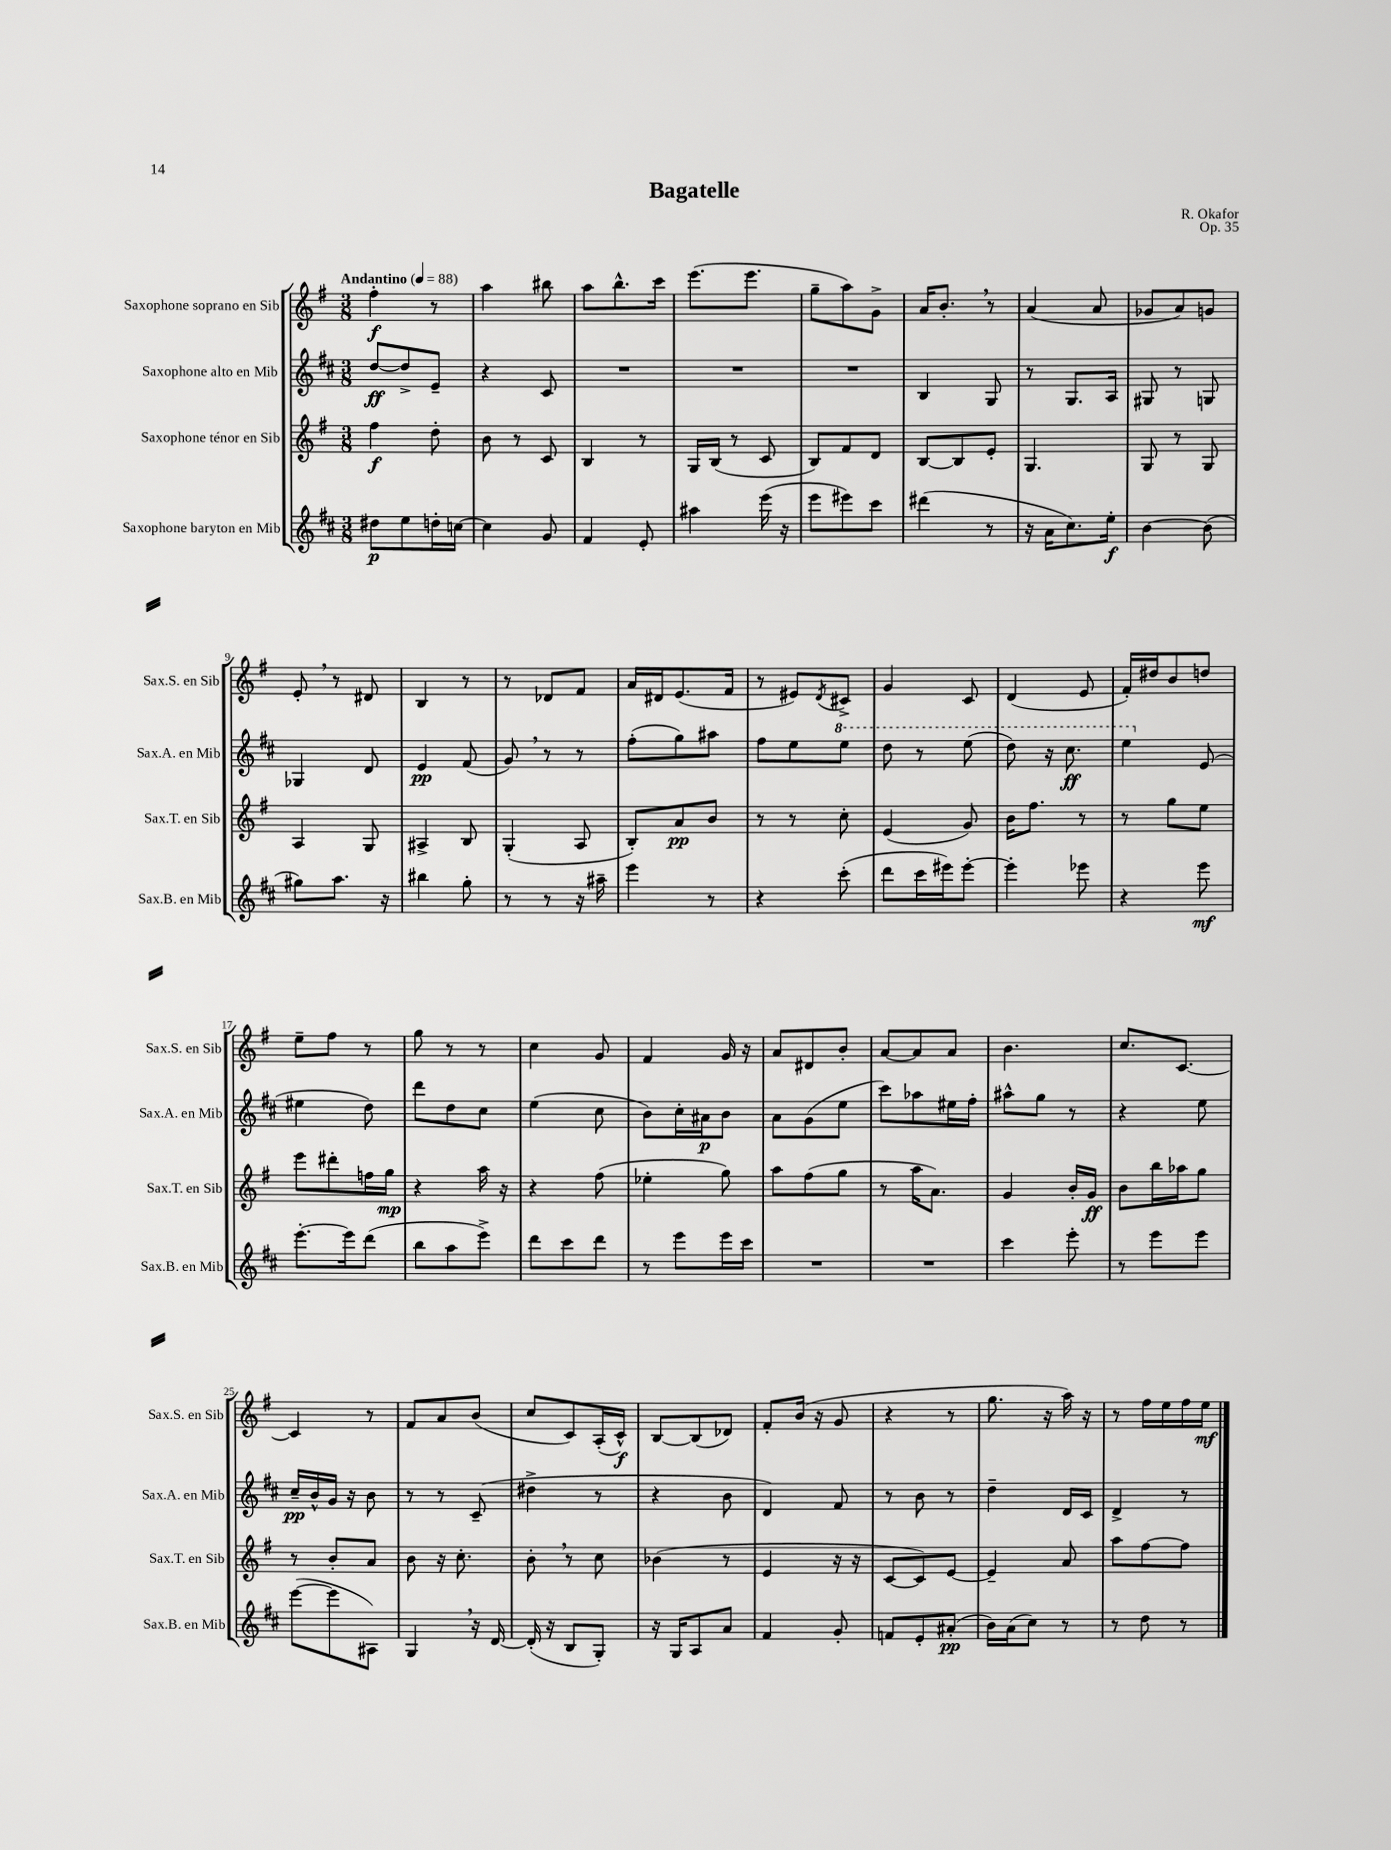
\header { title = "Bagatelle" composer = "R. Okafor" opus = "Op. 35" }
<<
\new StaffGroup <<
\new Staff = "s0" \with { instrumentName = "Saxophone soprano en Sib" shortInstrumentName = "Sax.S. en Sib" } {
    \clef treble \key g \major \numericTimeSignature \time 3/8 \tempo "Andantino" 4 = 88
    fis''4-.\f r8 |
    a''4 bis''8 |
    a''8 b''8.-^ c'''16 |
    e'''8.( e'''8. |
    g''8-- a''8) g'8-> |
    a'16 b'8.-. \breathe r8 |
    a'4( a'8 |
    ges'8 a'8) g'8 |
    e'8-. \breathe r8 dis'8 |
    b4 r8 |
    r8 des'8 fis'8 |
    a'16 dis'16 e'8.( fis'16 |
    r8 eis'8) \acciaccatura { d'8 } cis'8-> |
    g'4 c'8 |
    d'4( e'8 |
    fis'16-.) dis''16 b'8 d''8 |
    e''8-- fis''8 r8 |
    g''8 r8 r8 |
    c''4 g'8 |
    fis'4 g'16 r16 |
    a'8 dis'8 b'8-. |
    a'8~ a'8 a'8 |
    b'4. |
    c''8. c'8.~ |
    c'4 r8 |
    fis'8 a'8 b'8( |
    c''8 c'8) a16-.( c'16-^\f) |
    b8~ b8( des'8) |
    fis'8-. b'16( r16 g'8 |
    r4 r8 |
    g''8. r16 a''16) r16 |
    r8 fis''16 e''16 fis''16 e''16\mf \bar "|." |
}
\new Staff = "s1" \with { instrumentName = "Saxophone alto en Mib" shortInstrumentName = "Sax.A. en Mib" } {
    \clef treble \key d \major \numericTimeSignature \time 3/8
    d''8~\ff d''8-> e'8-- |
    r4 cis'8 |
    R4. |
    R4. |
    R4. |
    b4 g8 |
    r8 g8. a16 |
    gis8 r8 g8 |
    ges4 d'8 |
    e'4\pp fis'8( |
    g'8) \breathe r8 r8 |
    fis''8-.( g''8) ais''8 |
    fis''8 e''8 \ottava #1 e'''8 |
    d'''8 r8 e'''8( |
    d'''8) r16 cis'''8.\ff |
    e'''4 \ottava #0 e'8( |
    eis''4 d''8) |
    d'''8 d''8 cis''8 |
    e''4( cis''8 |
    b'8) cis''16-. ais'16\p b'8 |
    a'8 g'8( e''8 |
    cis'''8) aes''8 eis''16 fis''16-. |
    ais''8-^ g''8 r8 |
    r4 e''8 |
    cis''16--\pp b'16-^ g'16 r16 b'8 |
    r8 r8 cis'8--( |
    dis''4-> r8 |
    r4 b'8 |
    d'4) fis'8 |
    r8 b'8 r8 |
    d''4-- d'16 cis'16 |
    d'4-> r8 \bar "|." |
}
\new Staff = "s2" \with { instrumentName = "Saxophone ténor en Sib" shortInstrumentName = "Sax.T. en Sib" } {
    \clef treble \key g \major \numericTimeSignature \time 3/8
    fis''4\f d''8-. |
    b'8 r8 c'8 |
    b4 r8 |
    g16 b16( r8 c'8 |
    b8) fis'8 d'8 |
    b8~ b8 e'8-. |
    g4. |
    g8 r8 g8 |
    a4 g8 |
    ais4-> b8 |
    g4-.( a8 |
    b8-.) a'8\pp b'8 |
    r8 r8 c''8-. |
    e'4( g'8) |
    b'16 fis''8. r8 |
    r8 g''8 e''8 |
    e'''8 dis'''8-. f''16 g''16\mp |
    r4 a''16 r16 |
    r4 fis''8( |
    ees''4-. g''8) |
    a''8 fis''8( g''8 |
    r8 a''16 a'8.) |
    g'4 b'16-. g'16\ff |
    b'8 b''16 aes''16 g''8 |
    r8 b'8-. a'8 |
    b'8 r16 c''8.-. |
    b'8-. \breathe r8 c''8 |
    bes'4( r8 |
    e'4 r16 r16 |
    c'8~ c'8) e'8~ |
    e'4-- a'8 |
    a''8 fis''8~ fis''8 \bar "|." |
}
\new Staff = "s3" \with { instrumentName = "Saxophone baryton en Mib" shortInstrumentName = "Sax.B. en Mib" } {
    \clef treble \key d \major \numericTimeSignature \time 3/8
    dis''8\p e''8 d''16-. c''16~ |
    c''4 g'8 |
    fis'4 e'8-. |
    ais''4 e'''16( r16 |
    e'''8 eis'''8) cis'''8 |
    dis'''4( r8 |
    r16 a'16 cis''8.) e''16-.\f |
    b'4~ b'8( |
    gis''8) a''8. r16 |
    bis''4 g''8-. |
    r8 r8 r16 ais''16-- |
    e'''4 r8 |
    r4 cis'''8-.( |
    d'''8 cis'''16 eis'''16) eis'''8~-. |
    eis'''4-. ees'''8 |
    r4 e'''8\mf |
    e'''8.~-. e'''16 d'''8( |
    b''8 a''8 e'''8->) |
    d'''8 cis'''8 d'''8 |
    r8 e'''8 e'''16 cis'''16 |
    R4. |
    R4. |
    cis'''4 e'''8-. |
    r8 e'''8 e'''8 |
    e'''8~( e'''8 ais8) |
    g4 \breathe r16 d'16~ |
    d'16-.( r16 b8 g8-.) |
    r16 g16 a8 a'8 |
    fis'4 g'8-. |
    f'8 e'8-. ais'8-.\pp( |
    b'16) a'16( cis''8) r8 |
    r8 d''8 r8 \bar "|." |
}
>>
>>
